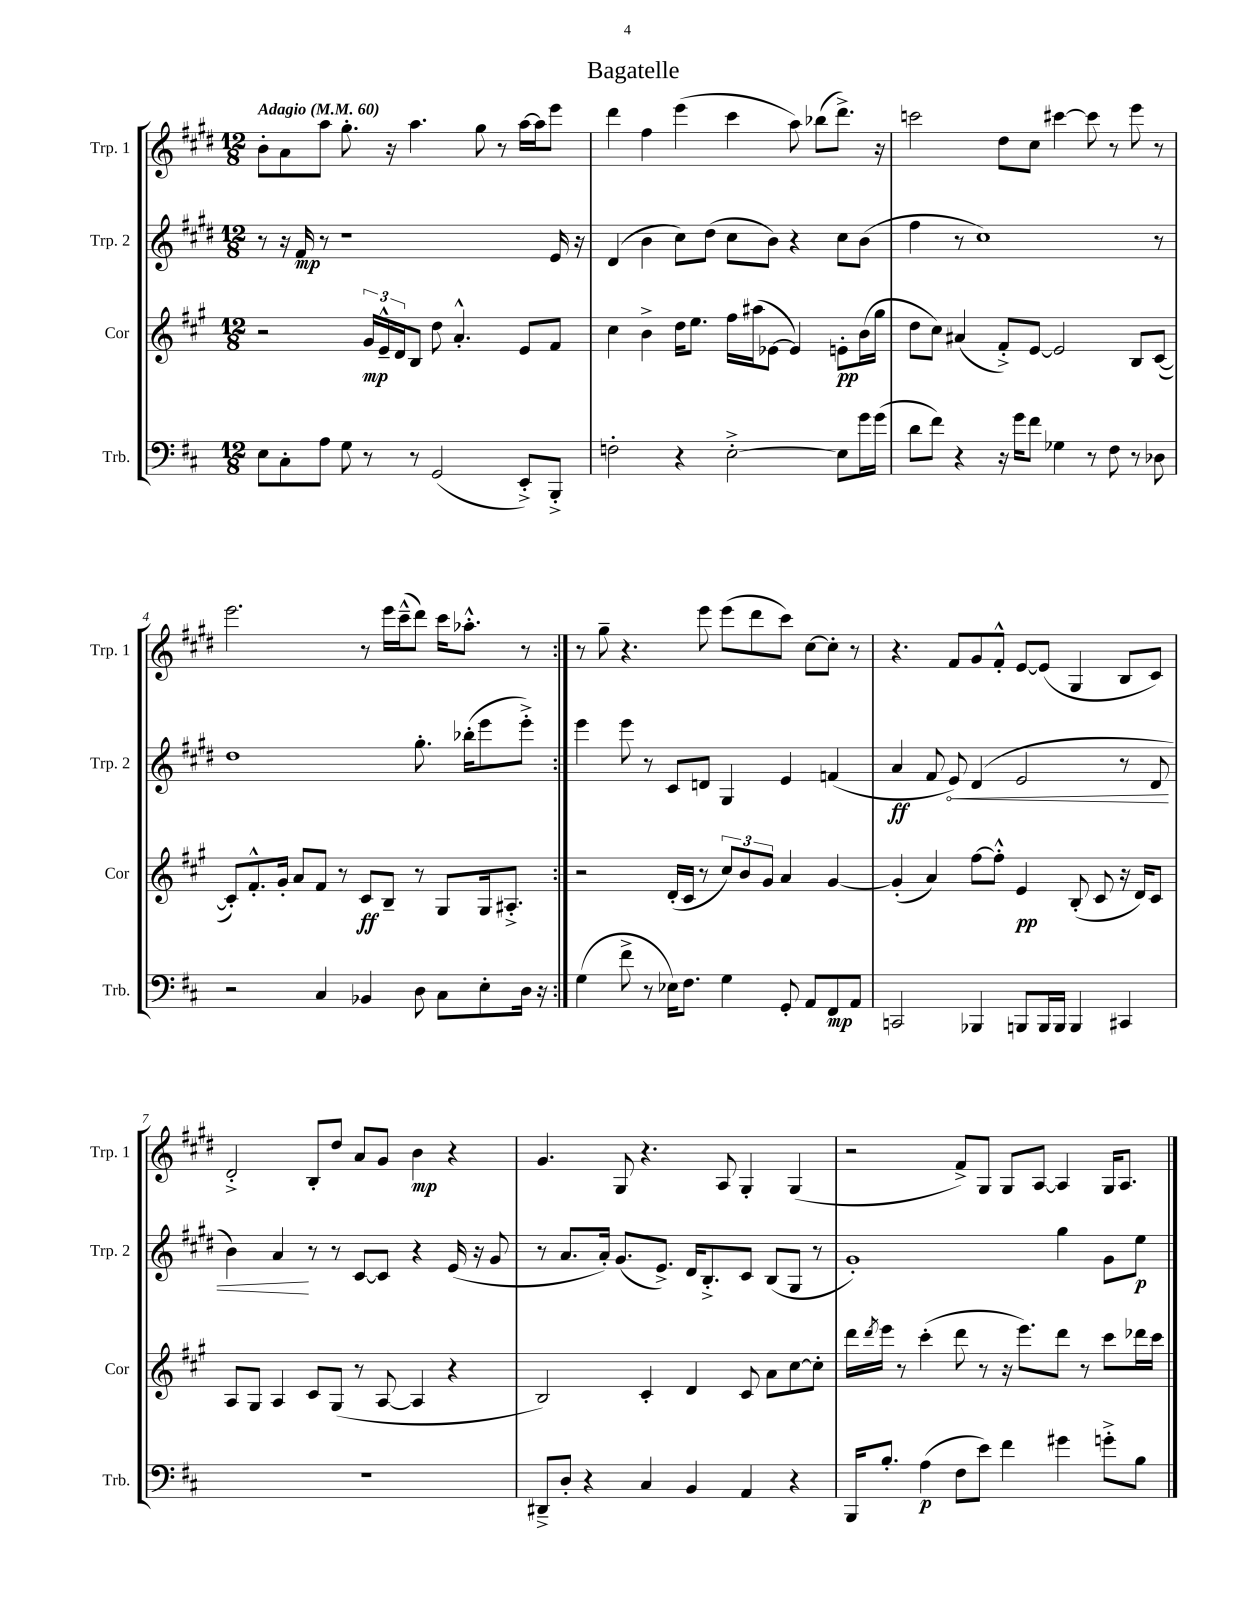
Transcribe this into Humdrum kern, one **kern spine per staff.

**kern	**dynam	**kern	**dynam	**kern	**dynam	**kern	**dynam
*part4	*part4	*part3	*part3	*part2	*part2	*part1	*part1
*staff4	*staff4	*staff3	*staff3	*staff2	*staff2	*staff1	*staff1
*I"Trb.	*	*I"Cor	*	*I"Trp. 2	*	*I"Trp. 1	*
*I'Trb.	*	*I'Cor	*	*I'Trp. 2	*	*I'Trp. 1	*
*clefF4	*	*clefG2	*	*clefG2	*	*clefG2	*
*k[f#c#]	*	*k[f#c#g#]	*	*k[f#c#g#d#]	*	*k[f#c#g#d#]	*
*M12/8	*	*M12/8	*	*M12/8	*	*M12/8	*
*MM60	*	*MM60	*	*MM60	*	*MM60	*
=1	=1	=1	=1	=1	=1	=1	=1
!	!	!	!	!	!	!LO:TX:a:B:t=Adagio	!
8E\L	.	2r	.	8r	.	8b'\L	.
8C#'\	.	.	.	16r	.	8a\	.
.	.	.	.	16f#/	mp	.	.
8A\J	.	.	.	8r	.	8aa\J	.
8G\	.	.	.	1r	.	8.gg#'\	.
8r	.	24g#/LL	mp	.	.	.	.
.	.	24e~^^/	.	.	.	.	.
.	.	.	.	.	.	16r	.
.	.	24d/J	.	.	.	.	.
8r	.	8B/J	.	.	.	4.aa\	.
(2GG/	.	8dd\	.	.	.	.	.
.	.	4.a'^^/	.	.	.	.	.
.	.	.	.	.	.	8gg#\	.
.	.	.	.	.	.	8r	.
8EE'^/L)	.	8e/L	.	.	.	[16aa\LL	.
.	.	.	.	.	.	16aa\J]	.
8BBB'^/J	.	8f#/J	.	16e/	.	8eee\J	.
.	.	.	.	16r	.	.	.
=2	=2	=2	=2	=2	=2	=2	=2
2Fn'\	.	4cc#\	.	(4d#/	.	4ddd#\	.
.	.	4b^\	.	4b\	.	4ff#\	.
4r	.	16dd\KL	.	8cc#\L)	.	(4eee\	.
.	.	8.ee\J	.	.	.	.	.
.	.	.	.	(8dd#\J	.	.	.
[2E'^\	.	16ff#\LL	.	8cc#\L	.	4ccc#\	.
.	.	(16aa#X\J	.	.	.	.	.
.	.	[8e-X\J	.	8b\J)	.	.	.
.	.	4e-/])	.	4r	.	8aa\)	.
.	.	.	.	.	.	(8bb-X\L	.
8E\L]	.	8en'\L	pp	8cc#\L	.	8.ddd#^\J)	.
16g\L	.	(16b\L	.	(8b\J	.	.	.
(16g\JJ	.	16gg#\JJ	.	.	.	16r	.
=3	=3	=3	=3	=3	=3	=3	=3
8d\L	.	8dd\L	.	4ff#\	.	2cccn\	.
8f#\J)	.	8cc#\J)	.	.	.	.	.
4r	.	(4a#X/	.	8r	.	.	.
.	.	.	.	1cc#)	.	.	.
16r	.	8f#'^/L)	.	.	.	8dd#\L	.
16g\KL	.	.	.	.	.	.	.
8f#\J	.	[8e/J	.	.	.	8cc#\J	.
4G-X\	.	2e/]	.	.	.	[4ccc#X\	.
8r	.	.	.	.	.	8ccc#\]	.
8F#\	.	.	.	.	.	8r	.
8r	.	8B/L	.	.	.	8eee\	.
8D-X\	.	([8c#/J	.	8r	.	8r	.
!!LO:LB:g=z
=4	=4	=4	=4	=4	=4	=4	=4
2r	.	8c#'/L])	.	1dd#	.	2.eee\	.
.	.	8.f#'^^/	.	.	.	.	.
.	.	16g#'/Jk	.	.	.	.	.
.	.	8a/L	.	.	.	.	.
4C#/	.	8f#/J	.	.	.	.	.
.	.	8r	.	.	.	.	.
4BB-X/	.	8c#/L	ff	.	.	8r	.
.	.	8B~/J	.	.	.	16eee\LL	.
.	.	.	.	.	.	(16ccc#~^^\J	.
8D\	.	8r	.	8.gg#'\	.	8ddd#\J)	.
8C#\L	.	8G#/L	.	.	.	16ccc#\KL	.
.	.	.	.	(16bb-X'\KL	.	8.aa-X'^^\J	.
8E'\	.	16G#/k	.	8eee\	.	.	.
.	.	8.A#X'^/J	.	.	.	.	.
16D\Jk	.	.	.	8eee'^\J)	.	8r	.
16r	.	.	.	.	.	.	.
=5:|!	=5:|!	=5:|!	=5:|!	=5:|!	=5:|!	=5:|!	=5:|!
(4G\	.	2r	.	4eee\	.	8r	.
.	.	.	.	.	.	8gg#~\	.
8f#^\	.	.	.	8eee\	.	4.r	.
8r	.	.	.	8r	.	.	.
16E-X\KL)	.	(16d'/LL	.	8c#/L	.	.	.
8.F#\J	.	16c#/JJ	.	.	.	.	.
.	.	8r	.	8dn/J	.	8eee\	.
4G\	.	12cc#/L)	.	4G#/	.	(8eee\L	.
.	.	12b/	.	.	.	.	.
.	.	.	.	.	.	8ddd#\	.
.	.	12g#/J	.	.	.	.	.
8GG'/	.	4a/	.	4e/	.	8ccc#\J)	.
8AA/L	.	.	.	.	.	[8cc#\L	.
8FF#/	mp	[4g#/	.	(4fn/	.	8cc#'\J]	.
8AA/J	.	.	.	.	.	8r	.
=6	=6	=6	=6	=6	=6	=6	=6
2CCn/	.	(4g#'/]	.	4a/	ff	4.r	.
.	.	4a/)	.	8f#/	.	.	.
!	!	!	!	!	!LO:HP:b	!	!
.	.	.	.	8e/)	<	8f#/L	.
4BBB-X/	.	[8ff#\L	.	(4d#/	.	8g#/	.
.	.	8ff#'^^\J]	.	.	.	8f#'^^/J	.
8BBBn/L	.	4e/	pp	2e/	.	[8e/L	.
16BBB/L	.	.	.	.	.	(8e/J]	.
16BBB/JJ	.	.	.	.	.	.	.
4BBB/	.	(8B'/	.	.	.	4G#/	.
.	.	8c#/	.	.	.	.	.
4CC#X/	.	16r	.	8r	.	8B/L	.
.	.	16d/KL)	.	.	.	.	.
.	.	8c#/J	.	8d#/	.	8c#/J)	.
!!LO:LB:g=z
=7	=7	=7	=7	=7	=7	=7	=7
1.r	.	8A/L	.	4b\)	.	2d#'^/	.
.	.	8G#/J	.	.	.	.	.
.	.	4A/	.	4a/	.	.	.
.	.	8c#/L	.	8r	[	8B'/L	.
.	.	(8G#/J	.	8r	.	8dd#/J	.
.	.	8r	.	[8c#/L	.	8a/L	.
.	.	[8A/	.	8c#/J]	.	8g#/J	.
.	.	4A/]	.	4r	.	4b\	mp
.	.	4r	.	(16e/	.	4r	.
.	.	.	.	16r	.	.	.
.	.	.	.	8g#/	.	.	.
=8	=8	=8	=8	=8	=8	=8	=8
8DD#X~^/L	.	2B/)	.	8r	.	4.g#/	.
8D'/J	.	.	.	8.a/L	.	.	.
4r	.	.	.	.	.	.	.
.	.	.	.	16a'/Jk)	.	.	.
.	.	.	.	(8.g#/L	.	8G#/	.
4C#/	.	4c#'/	.	.	.	4.r	.
.	.	.	.	8.e^/J)	.	.	.
4BB/	.	4d/	.	16d#/KL	.	.	.
.	.	.	.	8.B'^/	.	.	.
.	.	.	.	.	.	8A/	.
4AA/	.	8c#/	.	8c#/J	.	4G#'/	.
.	.	8a\L	.	(8B/L	.	.	.
4r	.	[8cc#\	.	8G#/J	.	(4G#/	.
.	.	8cc#'\J]	.	8r	.	.	.
=9	=9	=9	=9	=9	=9	=9	=9
16BBB/KL	.	16ddd\LL	.	1g#')	.	2r	.
.	.	8qddd/	.	.	.	.	.
8.B'/J	.	16eee\JJ	.	.	.	.	.
.	.	8r	.	.	.	.	.
(4A\	p	(4ccc#'\	.	.	.	.	.
8F#\L	.	8ddd\	.	.	.	8f#^/L)	.
8e\J)	.	8r	.	.	.	8G#/J	.
4f#\	.	16r	.	.	.	8G#/L	.
.	.	8.eee\L)	.	.	.	.	.
.	.	.	.	.	.	[8A/J	.
4g#X\	.	8ddd\J	.	4gg#\	.	4A/]	.
.	.	8r	.	.	.	.	.
8gn'^\L	.	8ccc#\L	.	8g#\L	.	16G#/KL	.
.	.	.	.	.	.	8.A/J	.
8B\J	.	16ddd-X\L	.	8ee\J	p	.	.
.	.	16ccc#\JJ	.	.	.	.	.
==	==	==	==	==	==	==	==
*-	*-	*-	*-	*-	*-	*-	*-
